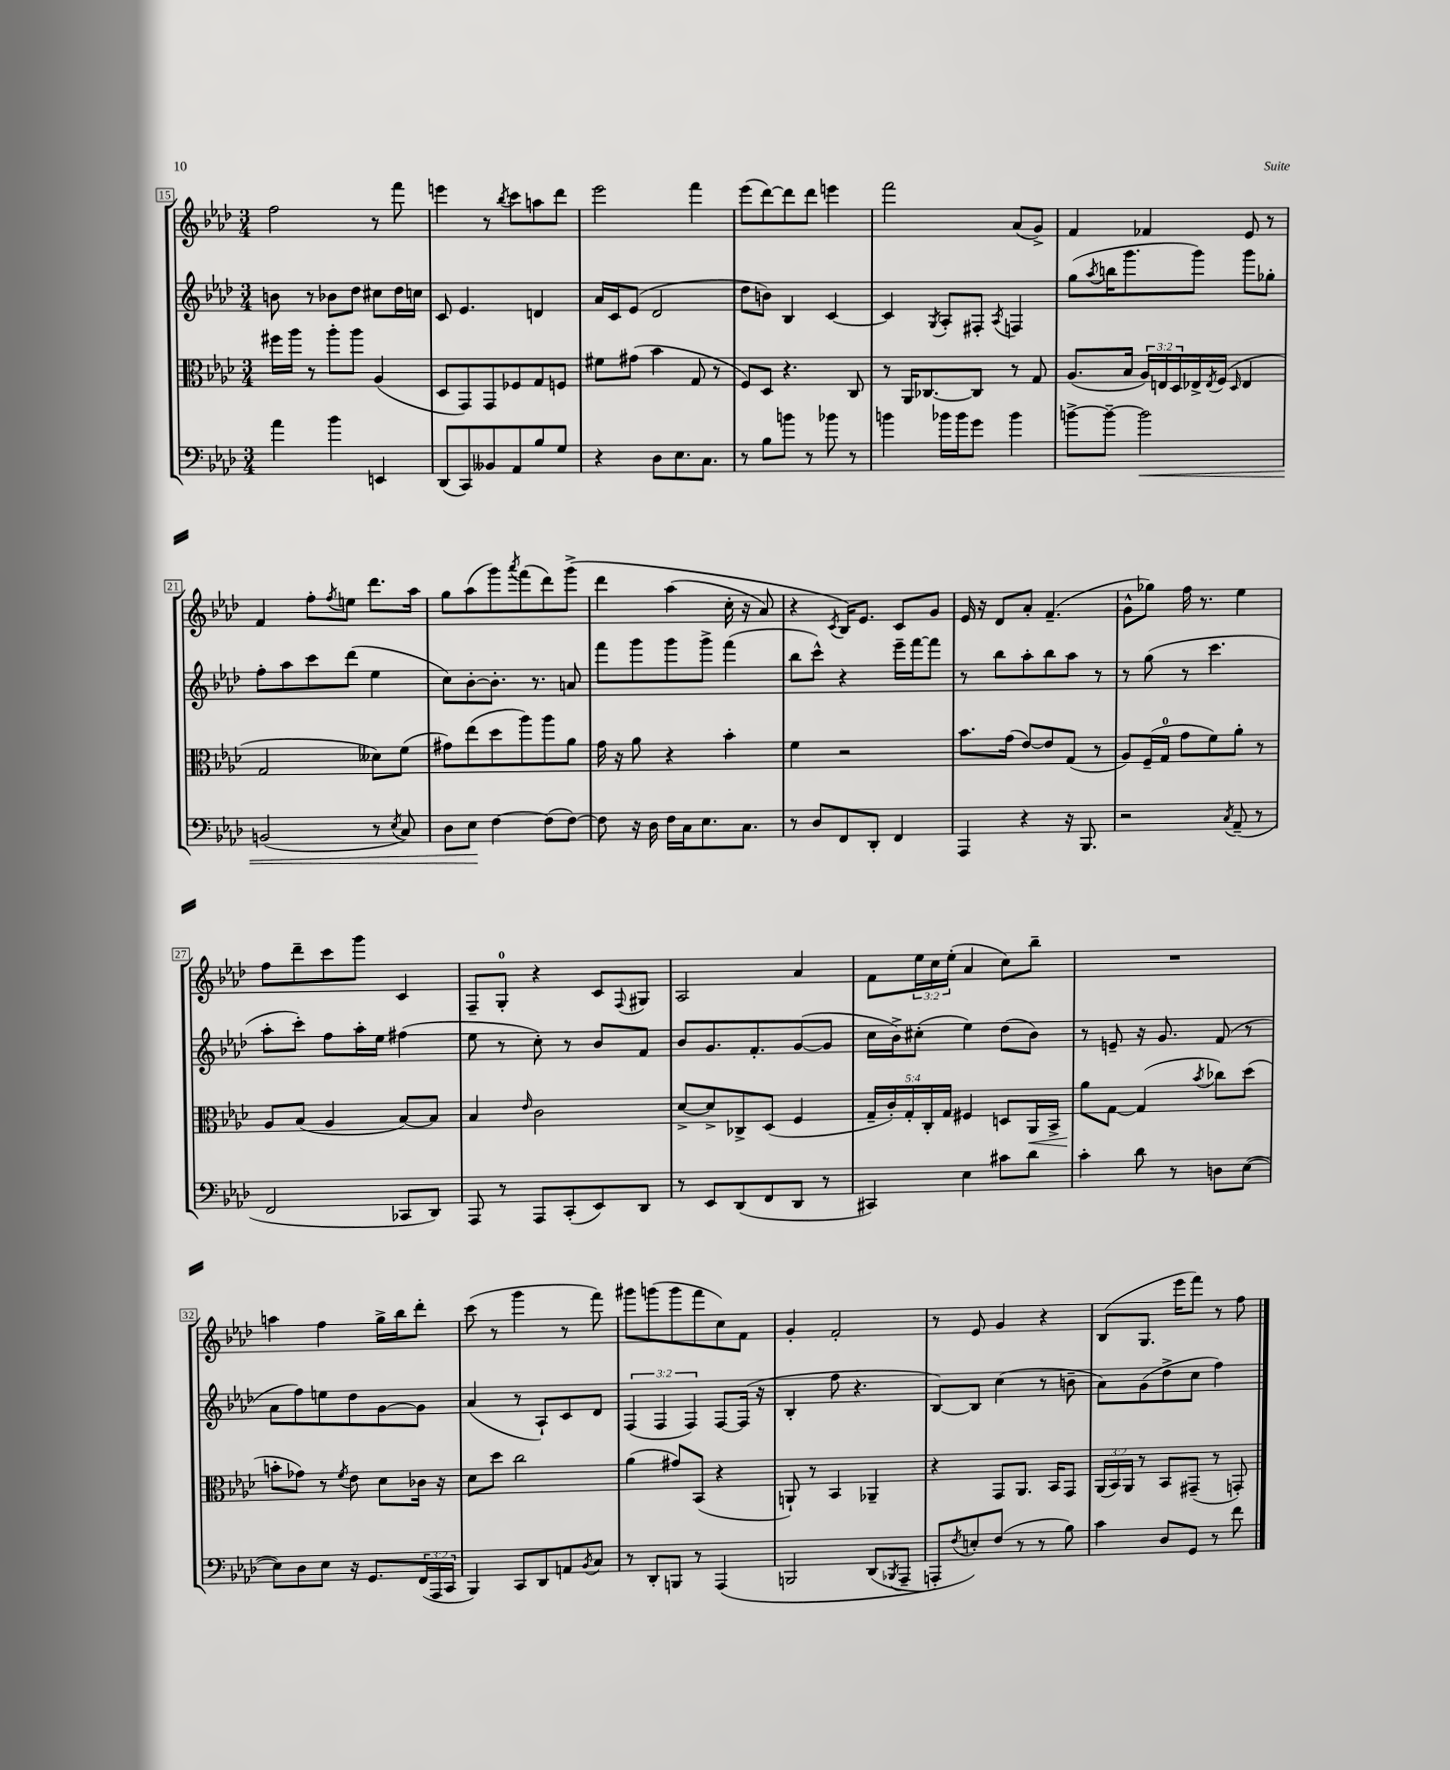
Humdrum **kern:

**kern	**kern	**kern	**kern
*staff4	*staff3	*staff2	*staff1
*clefF4	*clefC3	*clefG2	*clefG2
*k[b-e-a-d-]	*k[b-e-a-d-]	*k[b-e-a-d-]	*k[b-e-a-d-]
*M3/4	*M3/4	*M3/4	*M3/4
4a-\	16ff#\LL	8b\	2ff\
.	16aa-\JJ	.	.
.	8r	8r	.
4b-\	8aa-'\L	8b-\L	.
.	8aa-\J	8dd-\J	.
4EE/	(4A-/	8cc#\L	8r
.	.	16dd-\L	8fff\
.	.	16cc\JJ	.
=	=	=	=
(8DD-/L	8D-/L	8c/	4eee\
8CC/)	8GG/)	4.e-/	.
8BB--/	8GG/	.	8r
.	.	.	8qbb-/
8AA-/	8F-/	.	8ccc\L
8B-/	8G/	4d/	8aa\
8G/J	8F/J	.	8ddd-\J
=	=	=	=
4r	8f#\L	16a-/LL	2eee-\
.	.	16c/J	.
.	(8g#\J	(8e-/J	.
8D-\L	4b-\	2d-/	.
8.E-\	.	.	.
.	8G/	.	4fff\
8.C\J	.	.	.
.	8r	.	.
=	=	=	=
8r	8F/L)	8dd-\L	(8eee-\L
8B-\L	8D-/J	8b\J)	[8ddd-\)
8b\J	4.r	4B-/	8ddd-\]
8r	.	.	8ddd-\J
8b-\	.	[4c/	4eee\
8r	8C/	.	.
=	=	=	=
4b\	8r	4c/]	2fff\
.	16AA-/LK	.	.
.	[8.C-/	.	.
.	.	8qG/	.
16b-\LL	.	8A-'/L	.
16b-\J	.	.	.
8g\J	8C-/]J	8F#'/J	.
.	.	8qA-/	.
4b-\	8r	4F/	(8a-/L
.	8G/	.	8g^/J)
=	=	=	=
[8b^\L	(8.A-/L	(8gg\L	4f/
.	.	8qaa-/	.
8b~\_J	.	16bb\K	.
.	16B-/Jk	8.ggg\	.
2b\]	24A-/LL)	.	4f-/
.	24E/	.	.
.	24D-/	.	.
.	16E-^/	8ggg\J)	.
.	8qE-/	.	.
.	(16F/JJ	.	.
.	16qqD-/	.	.
.	4E-/	8ggg\L	8e-/
.	.	8gg-'\J	8r
=	=	=	=
(2BB/	2G/	8ff'\L	4f/
.	.	8aa-\	.
.	.	8ccc\	8ff'\L
.	.	.	8qff/
.	.	(8ddd-\J	8ee\J
8r	8d--\L)	4ee-\	8.ddd-\L
8qE-/	.	.	.
8C/)	(8f\J	.	.
.	.	.	16aa-\Jk
=	=	=	=
8D-\L	8g#\L)	8cc\L)	8gg\L
8E-\J	(8ee-\	[8b-'\	(8aa-\
[4F\	8dd-\	8.b-'\]J	8ggg\)
.	.	.	8qaaa-/
.	8aa-\)	.	(8fff\
.	.	8.r	.
(8F\]L	8aa-\	.	8ddd-\)
[8F\J)	8a-\J	8a/	&(8ggg^\J
=	=	=	=
8F\]	16g\	8fff\L	4ddd-\
.	16r	.	.
16r	8a-\	8ggg\	.
16D-\	.	.	.
16F\LL	4r	8ggg\	(4aa-\
16C\J	.	.	.
8.E-\	.	8ggg^\J	.
.	4b-'\	(4fff\	16cc'\
8.C\J	.	.	16r
.	.	.	8a-/)
=	=	=	=
8r	4f\	8bb-\L	4r
8D-/L	.	8ccc^^\J)	.
.	.	.	8qc/
8FF/	2r	4r	16B-/LK&)
.	.	.	8.e-/J
8DD-'/J	.	.	.
4FF/	.	16eee-~\LL	8c/L
.	.	[16fff\J	.
.	.	8fff\]J	8g/J
=	=	=	=
4AAA-/	8.b-\L	8r	16e-/
.	.	.	16r
.	.	8bb-\L	8d-/L
.	(16g\Jk	.	.
4r	[8e-/L)	8aa-'\	8a-'/J
.	8e-/]	8bb-\	(4.f~/
16r	(8G/J	8aa-\J	.
8.BBB-/	.	.	.
.	8r	8r	.
=	=	=	=
2r	8A-/L)	8r	8g^^\L
.	(16F~/L	(8gg\	8gg-\J)
.	16G/JJ	.	.
.	8g\L	8r	16ff\
.	.	.	8.r
.	8f\)	4.ccc\	.
8qC/	.	.	.
(8AA-~/	8a-'\J	.	4ee-\
8r	8r	.	.
=	=	=	=
2FF/	8A-/L	8aa-'\L	8ff\L
.	(8B-/J	8ccc'\J)	8ddd-~\
.	4A-/	8ff\L	8ccc\
.	.	16aa-'\L	8ggg\J
.	.	16ee-\JJ	.
8CC-/L	[8B-/L)	(4ff#\	4c/
8DD-/J)	8B-/]J	.	.
=	=	=	=
8AAA-/	4B-/	8ee-\	8F~/L
8r	.	8r	8G'/J
.	16qqe-/	.	.
8AAA-/L	2c\	8cc'\)	4r
(8CC'/	.	8r	.
8EE-/)	.	8b-/L	8c/L
.	.	.	8qqF/
8DD-/J	.	8f/J	8G#/J
=	=	=	=
8r	[8d-^/L	8b-/L	2A-/
8EE-/L	8d-^/]	8.g/	.
(8DD-/	8C-^/	.	.
.	.	8.f'/	.
8FF/	(8D-/J	.	.
8DD-/J	4F/	([8g/	4a-/
8r	.	8g/]J	.
=	=	=	=
4CC#/)	20G~/LL	16cc\LL	8f\L
.	20c'/)	.	.
.	.	16b-^\J)	.
.	20G'/	.	.
.	.	(8cc#'\J	24ee-\L
.	20C'/	.	.
.	.	.	24cc\
.	20G/JJ	.	.
.	.	.	(24ee-'\JJ
4E-\	4F#/	4ee-\)	4a-/
8c#\L	8D/L	(8dd-\L	8cc\L)
8d-\J	16AA-/L	8b-\J)	8bb-~\J
.	16BB-^/JJ	.	.
=	=	=	=
4c'\	8a-\L	8r	2.r
.	[8G\J	8e~/	.
8d-\	(4G/]	16r	.
.	.	8.g/	.
8r	.	.	.
.	8qb-/	.	.
8D\L	8cc-\L)	(8f/	.
([8E-\J	(8dd-\J	8r	.
=	=	=	=
8E-\]L)	8b'\L	8a-\L	4aa\
8D-\	8g-\J)	8ff\)	.
8E-\J	8r	8ee\	4ff\
.	8qf/	.	.
16r	8e-\	8dd-\	.
8.GG/L	.	.	.
.	8d-\L	[8g\	16gg^\LL
.	.	.	16bb-\J
(24FF/L	16c-\Jk	8g\]J	8ddd-'\J
24AAA-/	.	.	.
.	16r	.	.
24CC/JJ	.	.	.
=	=	=	=
4BBB-/)	8d-\L	(4a-/	(8ccc\
.	8dd-\J	.	8r
8CC/L	2cc\	8r	4ggg\
8DD-/	.	8A-`/L)	.
8AA/	.	8c/	8r
8qBB-/	.	.	.
8C/J	.	8d-/J	8fff\)
=	=	=	=
8r	(4a-\	(6F/	8ggg#\L
8DD-'/L	.	.	(8ggg\
.	.	6F/	.
8BBB/J	8g#/L)	.	8ggg\
.	.	6F/)	.
8r	(8BB-/J	.	8fff\
&(4AAA-/	4r	[8F/L	8cc\)
.	.	(16F/]Jk	8f\J
.	.	16r	.
=	=	=	=
2BBB/	8AA`/)	4B-'/	4g'/
.	8r	.	.
.	4BB-/	8ff\	2f'/
.	.	4.r	.
(8DD-/L	4AA-~/	.	.
8qBBB-/	.	.	.
8AAA-~/J	.	.	.
=	=	=	=
8AAA'/L)	4r	[8B-/L)	8r
8qF/	.	.	.
8E'/&)	.	8B-/]J	8e-/
(8F/J	8GG/L	(4cc\	4g/
8r	8.AA-/J	.	.
8r	.	8r	4r
.	16BB-/LK	.	.
8B-\)	8GG/J	8b~\	.
=	=	=	=
4c\	(24AA-/LL	8a-\L)	(8B-/L
.	24BB-/)	.	.
.	24AA-/JJ	.	.
.	8r	(8g\	8.G/J
8D-/L	8BB-/L	8dd-^\	.
.	.	.	16eee-\LK
8GG/J	(8GG#~/J	8cc\J	8fff\J)
8r	8r	4ff\)	8r
8f\	8GG'/)	.	8ff\
==	==	==	==
*-	*-	*-	*-
